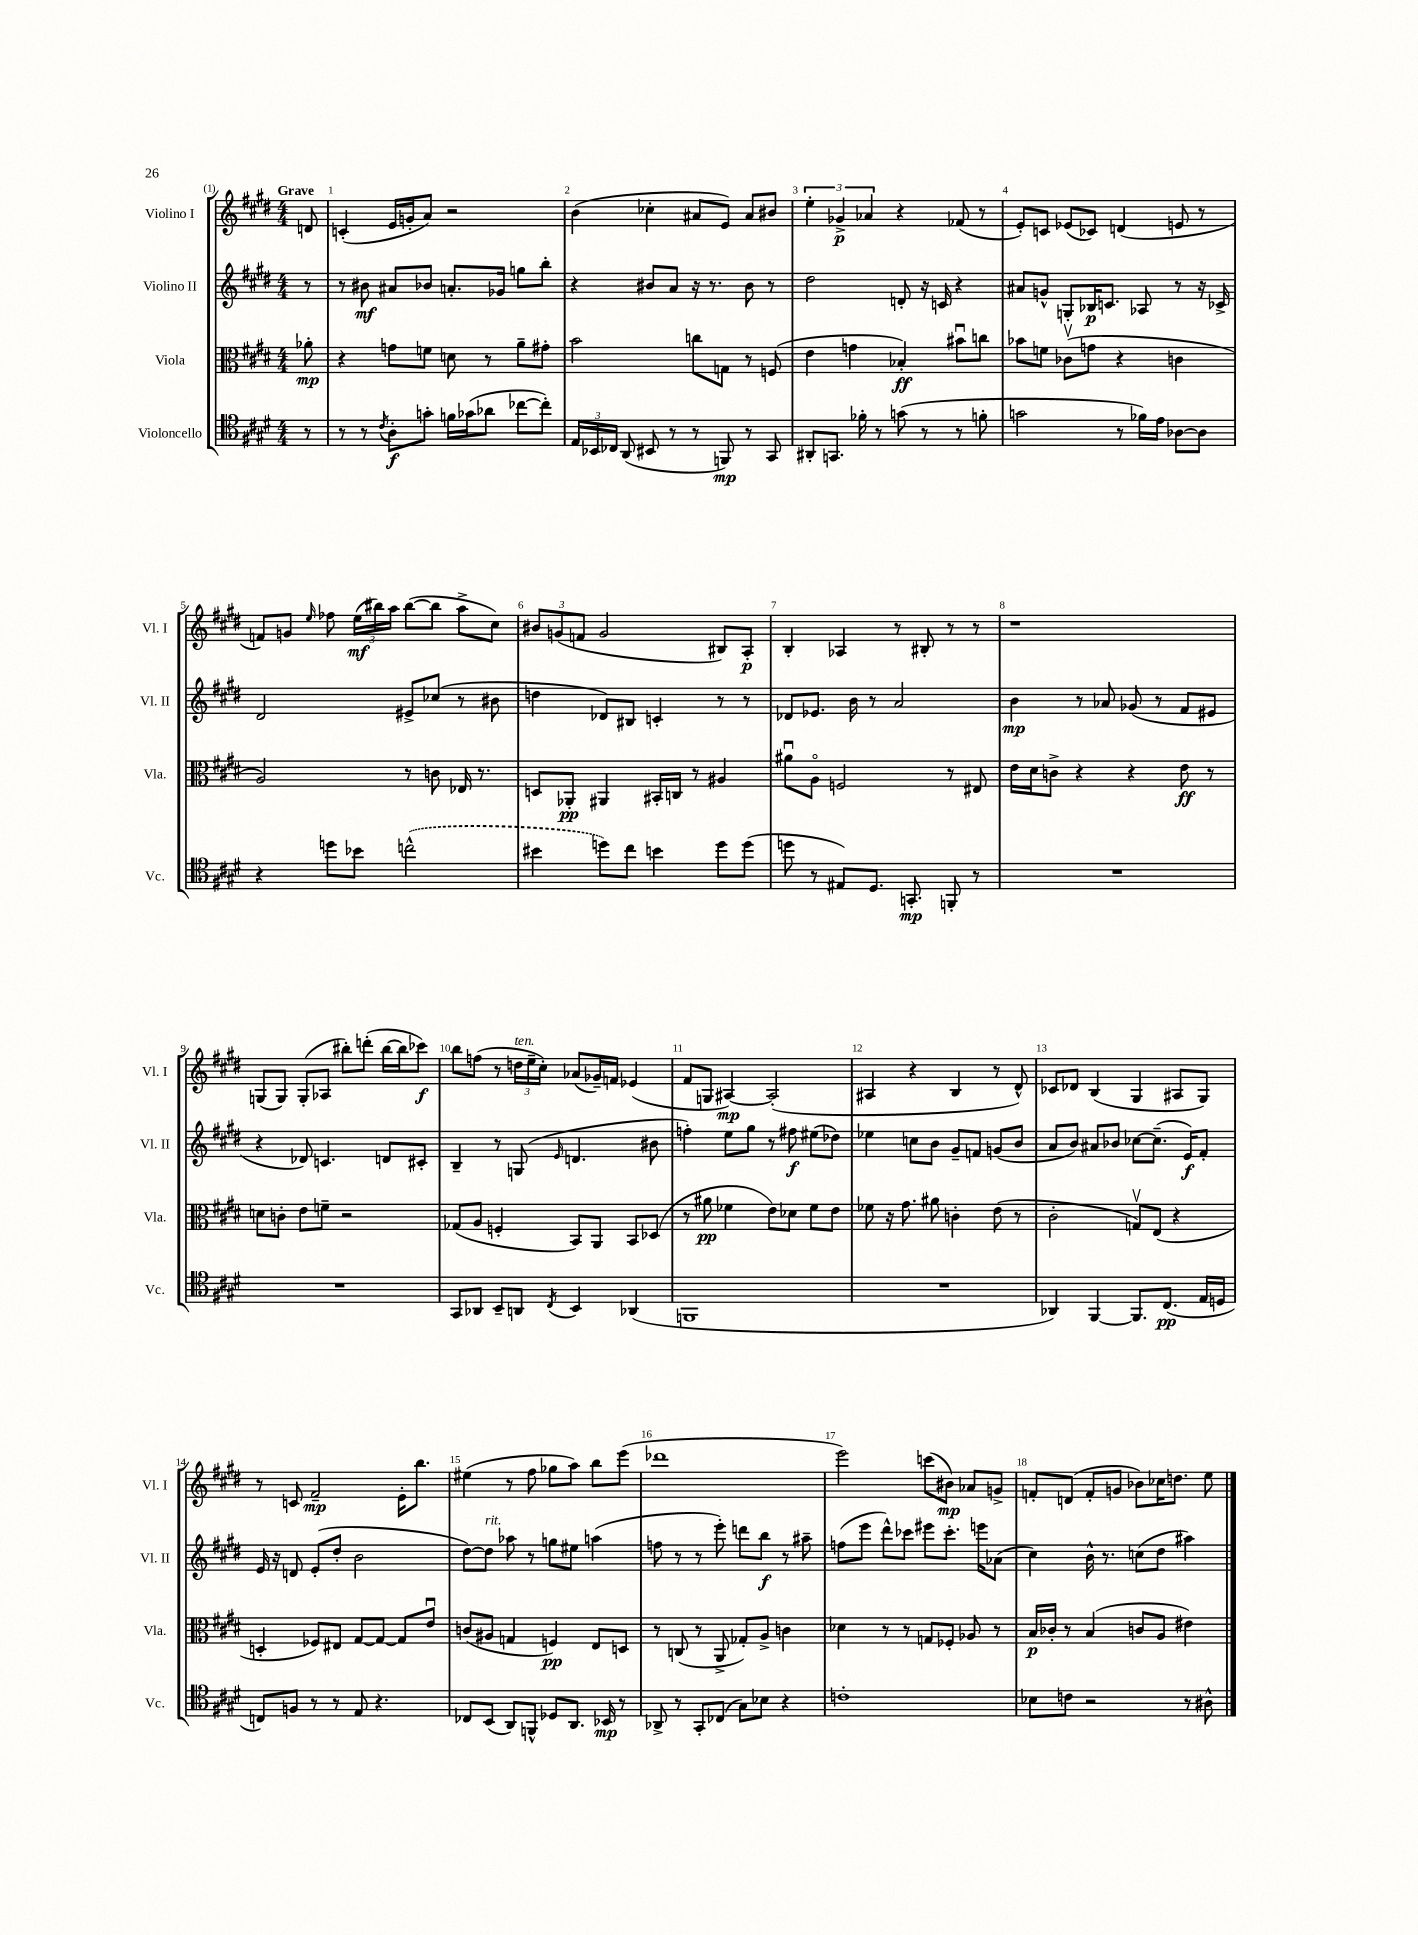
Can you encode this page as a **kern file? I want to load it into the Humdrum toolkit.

**kern	**dynam	**kern	**dynam	**kern	**dynam	**kern	**dynam
*part4	*part4	*part3	*part3	*part2	*part2	*part1	*part1
*staff4	*staff4	*staff3	*staff3	*staff2	*staff2	*staff1	*staff1
*I"Violoncello	*	*I"Viola	*	*I"Violino II	*	*I"Violino I	*
*I'Vc.	*	*I'Vla.	*	*I'Vl. II	*	*I'Vl. I	*
*clefC4	*	*clefC3	*	*clefG2	*	*clefG2	*
*k[f#c#g#d#]	*	*k[f#c#g#d#]	*	*k[f#c#g#d#]	*	*k[f#c#g#d#]	*
*M4/4	*	*M4/4	*	*M4/4	*	*M4/4	*
=	=	=	=	=	=	=	=
!	!	!	!	!	!	!LO:TX:a:B:t=Grave	!
8r	.	8a-X'\	mp	8r	.	8dn/	.
=1	=1	=1	=1	=1	=1	=1	=1
8r	.	4r	.	8r	.	(4cn'/	.
8r	.	.	.	8b#X\	mf	.	.
8qc#/	.	.	.	.	.	.	.
8A'\L	f	8gn\L	.	8a#X/L	.	16e/LL	.
.	.	.	.	.	.	16gn'/J	.
8gn'\J	.	8fn\J	.	8b-X/J	.	8a/J)	.
16fn\LL	.	8dn\	.	8.an'/L	.	2r	.
(16g-X\J	.	.	.	.	.	.	.
8a-X\J	.	8r	.	.	.	.	.
.	.	.	.	16g-X/Jk	.	.	.
[8cc-X\L	.	8a~\L	.	8ggn\L	.	.	.
8cc-'\J])	.	8g#X'\J	.	8bb'\J	.	.	.
=2	=2	=2	=2	=2	=2	=2	=2
24E/LL	.	2b\	.	4r	.	(4b\	.
24BB-X/	.	.	.	.	.	.	.
24C-X/JJ	.	.	.	.	.	.	.
(8AA/	.	.	.	.	.	.	.
8BB#X/	.	.	.	8b#X/L	.	4cc-X'\	.
8r	.	.	.	8a/J	.	.	.
8r	.	8ccn\L	.	16r	.	8a#X/L	.
.	.	.	.	8.r	.	.	.
8FFn/)	mp	8Gn\J	.	.	.	8e/J)	.
8r	.	8r	.	8b#\	.	8a#/L	.
8GG#/	.	(8Fn/	.	8r	.	8b#X/J	.
=3	=3	=3	=3	=3	=3	=3	=3
8AA#X'/L	.	4e\	.	2dd#\	.	6ee'\	.
8.GGn/J	.	.	.	.	.	.	.
.	.	.	.	.	.	6g-X^/	p
.	.	4gn\	.	.	.	.	.
16f-X'\	.	.	.	.	.	.	.
.	.	.	.	.	.	6a-X/	.
8r	.	.	.	.	.	.	.
(8gn\	.	4B-X'/)	ff	8dn'/	.	4r	.
8r	.	.	.	16r	.	.	.
.	.	.	.	16cn/	.	.	.
8r	.	8b#Xu\L	.	4r	.	(8f-X/	.
8fn'\	.	8ccn\J	.	.	.	8r	.
=4	=4	=4	=4	=4	=4	=4	=4
2gn\	.	8b-X\L	.	8a#X/L	.	8e'/L)	.
.	.	8fn\J	.	8gn^^/J	.	8cn/J	.
.	.	(8c-Xv\L	.	8Gn'/L	.	(8e-X/L	.
.	.	8gn\J	.	16B-X/K	p	8c-X/J)	.
.	.	.	.	8.cn/J	.	.	.
8r	.	4r	.	.	.	(4dn/	.
16f-X\LL)	.	.	.	8A-X/	.	.	.
16e\JJ	.	.	.	.	.	.	.
[8A-X\L	.	4cn\	.	8r	.	8en/	.
8A-\J]	.	.	.	16r	.	8r	.
.	.	.	.	16c-X^/	.	.	.
!!LO:LB:g=z
=5	=5	=5	=5	=5	=5	=5	=5
4r	.	2A/)	.	2d#/	.	8fn/L)	.
.	.	.	.	.	.	8gn/J	.
.	.	.	.	.	.	16qqee/	.
8ddn\L	.	.	.	.	.	8ff-X\	.
8b-X\J	.	.	.	.	.	(24ee\LL	mf
.	.	.	.	.	.	24bb#X\)	.
.	.	.	.	.	.	24aa\JJ	.
(2ccn^^\	.	8r	.	8e#X^/L	.	([8bb#\L	.
.	.	8cn\	.	(8cc-X/J	.	8bb#\J]	.
.	.	16E-X/	.	8r	.	8aa^\L	.
.	.	8.r	.	.	.	.	.
.	.	.	.	8b#X\	.	8cc#\J)	.
=6	=6	=6	=6	=6	=6	=6	=6
4b#X\	.	8Dn/L	.	4ddn\	.	12b#X/L	.
.	.	.	.	.	.	(12gn/	.
.	.	8AA-X'/J	pp	.	.	.	.
.	.	.	.	.	.	12fn/J	.
8ddn\L)	.	4AA#X/	.	8d-X/L)	.	2g/	.
8cc#\J	.	.	.	8B#X/J	.	.	.
4bn\	.	16BB#X'/LL	.	4cn'/	.	.	.
.	.	16Cn/JJ	.	.	.	.	.
.	.	8r	.	.	.	.	.
8dd\L	.	4A#X/	.	8r	.	8B#X/L)	.
(8dd\J	.	.	.	8r	.	8A'/J	p
=7	=7	=7	=7	=7	=7	=7	=7
8ddn\	.	8a#Xu\L	.	8d-X/L	.	4B'/	.
8r	.	8A\J	.	8.e-X/J	.	.	.
8E#X/L)	.	2Fn/	.	.	.	4A-X/	.
.	.	.	.	16b\	.	.	.
8.D#/J	.	.	.	8r	.	.	.
.	.	.	.	2a/	.	8r	.
8.GGn'/	mp	.	.	.	.	.	.
.	.	.	.	.	.	8B#X'/	.
8FFn'/	.	8r	.	.	.	8r	.
8r	.	8E#X/	.	.	.	8r	.
=8	=8	=8	=8	=8	=8	=8	=8
1r	.	16e\LL	.	4b\	mp	1r	.
.	.	16d#\J	.	.	.	.	.
.	.	8cn^\J	.	.	.	.	.
.	.	4r	.	8r	.	.	.
.	.	.	.	8a-X/	.	.	.
.	.	4r	.	(8g-X/	.	.	.
.	.	.	.	8r	.	.	.
.	.	8e\	ff	8f#/L	.	.	.
.	.	8r	.	8e#X/J	.	.	.
!!LO:LB:g=z
=9	=9	=9	=9	=9	=9	=9	=9
1r	.	8dn\L	.	4r	.	(8Gn/L	.
.	.	8cn'\J	.	.	.	8G/J)	.
.	.	8e\L	.	8d-X/)	.	(8G'/L	.
.	.	8fn~\J	.	4.cn/	.	8A-X/J	.
.	.	2r	.	.	.	8bb#X'\L)	.
.	.	.	.	.	.	(8dddn'\J	.
.	.	.	.	8dn/L	.	[16bb#\LL	.
.	.	.	.	.	.	16bb#\J]	.
.	.	.	.	8c#X'/J	.	8ccc-X\J)	f
=10	=10	=10	=10	=10	=10	=10	=10
8GG#/L	.	(8G-X/L	.	4B~/	.	8bb\L	.
8AA-X/J	.	8A/J	.	.	.	(8ffn\J	.
8BB~/L	.	4Fn'/	.	8r	.	8r	.
!	!	!	!	!	!	!LO:TX:a:i:t=ten.	!
8AAn/J	.	.	.	(8Gn/	.	24ddn\LL	.
.	.	.	.	.	.	24ee~\	.
.	.	.	.	.	.	24cc#'\JJ)	.
8qC#/	.	.	.	16qqe/	.	.	.
4BB/	.	8BB/L)	.	4.dn/	.	(8a-X/L	.
.	.	8AA/J	.	.	.	16g-X~/L)	.
.	.	.	.	.	.	16fn/JJ	.
(4AA-X/	.	8BB/L	.	.	.	(4e-X/	.
.	.	(8D-X/J	.	8b#X\	.	.	.
=11	=11	=11	=11	=11	=11	=11	=11
1FFn	.	8r	.	4ffn'\)	.	8f#/L	.
.	.	8a#X\	pp	.	.	8Gn/J	.
.	.	4f-X\	.	8ee\L	.	[4A#X/)	mp
.	.	.	.	8gg#\J	.	.	.
.	.	8e\L)	.	8r	.	(2A#'/]	.
.	.	8d-X\J	.	8ff#X\	f	.	.
.	.	8f-\L	.	(8ee#X\L	.	.	.
.	.	8e\J	.	8dd-X\J)	.	.	.
=12	=12	=12	=12	=12	=12	=12	=12
1r	.	8f-X\	.	4ee-X\	.	4A#X/	.
.	.	16r	.	.	.	.	.
.	.	8.g#\	.	.	.	.	.
.	.	.	.	8ccn\L	.	4r	.
.	.	8a#X\	.	8b\J	.	.	.
.	.	4cn'\	.	8g#~/L	.	4B/	.
.	.	.	.	8fn/J	.	.	.
.	.	(8e\	.	(8gn/L	.	8r	.
.	.	8r	.	8b/J	.	8d#^^/)	.
=13	=13	=13	=13	=13	=13	=13	=13
4AA-X/)	.	2c#'\	.	8a/L	.	8c-X/L	.
.	.	.	.	8b/J)	.	8d-X/J	.
[4FF#/	.	.	.	8a#X/L	.	(4B/	.
.	.	.	.	8b-X/J	.	.	.
8.FF#/L]	.	8Gnv/L)	.	[8cc-X\L	.	4G#/	.
.	.	(8E/J	.	(8.cc-~\J]	.	.	.
(8.C#/J	pp	.	.	.	.	.	.
.	.	4r	.	.	.	8A#X/L	.
.	.	.	.	16e/KL)	f	.	.
16E/LL	.	.	.	8f#'/J	.	8G#/J)	.
16Dn/JJ	.	.	.	.	.	.	.
!!LO:LB:g=z
=14	=14	=14	=14	=14	=14	=14	=14
8Cn/L)	.	4Dn'/	.	16e/	.	8r	.
.	.	.	.	16r	.	.	.
8Fn/J	.	.	.	8dn/	.	8cn/	.
8r	.	8F-X/L)	.	(8e'/L	.	2f#~/	mp
8r	.	8E#X/J	.	8dd#'/J	.	.	.
8E/	.	[8G#/L	.	2b\	.	.	.
4.r	.	8G#/J_	.	.	.	.	.
.	.	8G#/L]	.	.	.	16e'\KL	.
.	.	.	.	.	.	8.bb\J	.
.	.	8eu/J	.	.	.	.	.
=15	=15	=15	=15	=15	=15	=15	=15
8C-X/L	.	(8cn/L	.	[8dd#\L)	.	(4ee#X\	.
!	!	!	!	!LO:TX:a:i:t=rit.	!	!	!
(8BB/J	.	8A#X/J	.	8dd#\J]	.	.	.
8AA/L)	.	4Gn/	.	8aa-X\	.	8r	.
8FFn^^/J	.	.	.	8r	.	8ff#\	.
8D-X/L	.	4Fn/)	pp	8ggn\L	.	8gg-X\L	.
8.AA/J	.	.	.	8ee#X\J	.	8aa\J)	.
.	.	8E/L	.	(4aan\	.	8bb\L	.
16BB-X/	mp	.	.	.	.	.	.
8r	.	8Dn/J	.	.	.	(8eee\J	.
=16	=16	=16	=16	=16	=16	=16	=16
8AA-X^/	.	8r	.	8ffn\	.	1ddd-X	.
8r	.	(8Cn/	.	8r	.	.	.
8GG#'/L	.	8r	.	8r	.	.	.
(8C-X/J	.	8AA^/	.	8eee'\)	.	.	.
8G#\L)	.	8G-X'/L)	.	8dddn\L	.	.	.
8B-X\J	.	8A^/J	.	8bb\J	f	.	.
4r	.	4cn\	.	8r	.	.	.
.	.	.	.	8aa#X~\	.	.	.
=17	=17	=17	=17	=17	=17	=17	=17
1cn'	.	4d-X\	.	(8ffn\L	.	2eee\)	.
.	.	.	.	8eee\J	.	.	.
.	.	8r	.	8ddd#^^\L)	.	.	.
.	.	8r	.	8ccc-X\J	.	.	.
.	.	8Gn/L	.	8eee#X\L	.	(8cccn\L	.
.	.	8F-X'/J	.	8.ccc-'\J	.	8b#X\J)	mp
.	.	8A-X/	.	.	.	8a-X/L	.
.	.	.	.	16eeen\KL	.	.	.
.	.	8r	.	(8a-X\J	.	8gn^/J	.
=18	=18	=18	=18	=18	=18	=18	=18
8B-X\L	.	16B/LL	p	4cc#\)	.	8fn'/L	.
.	.	16c-X'/JJ	.	.	.	.	.
8cn\J	.	8r	.	.	.	(8dn/J	.
2r	.	(4B/	.	16b^^\	.	8f'/L	.
.	.	.	.	8.r	.	.	.
.	.	.	.	.	.	8gn/J	.
.	.	8cn/L	.	(8ccn\L	.	8b-X\L)	.
.	.	8A/J	.	8dd#\J	.	16cc-X\K	.
.	.	.	.	.	.	8.ddn\J	.
8r	.	4e#X\)	.	4aa#X\)	.	.	.
8A#X^^\	.	.	.	.	.	8ee\	.
==	==	==	==	==	==	==	==
*-	*-	*-	*-	*-	*-	*-	*-
